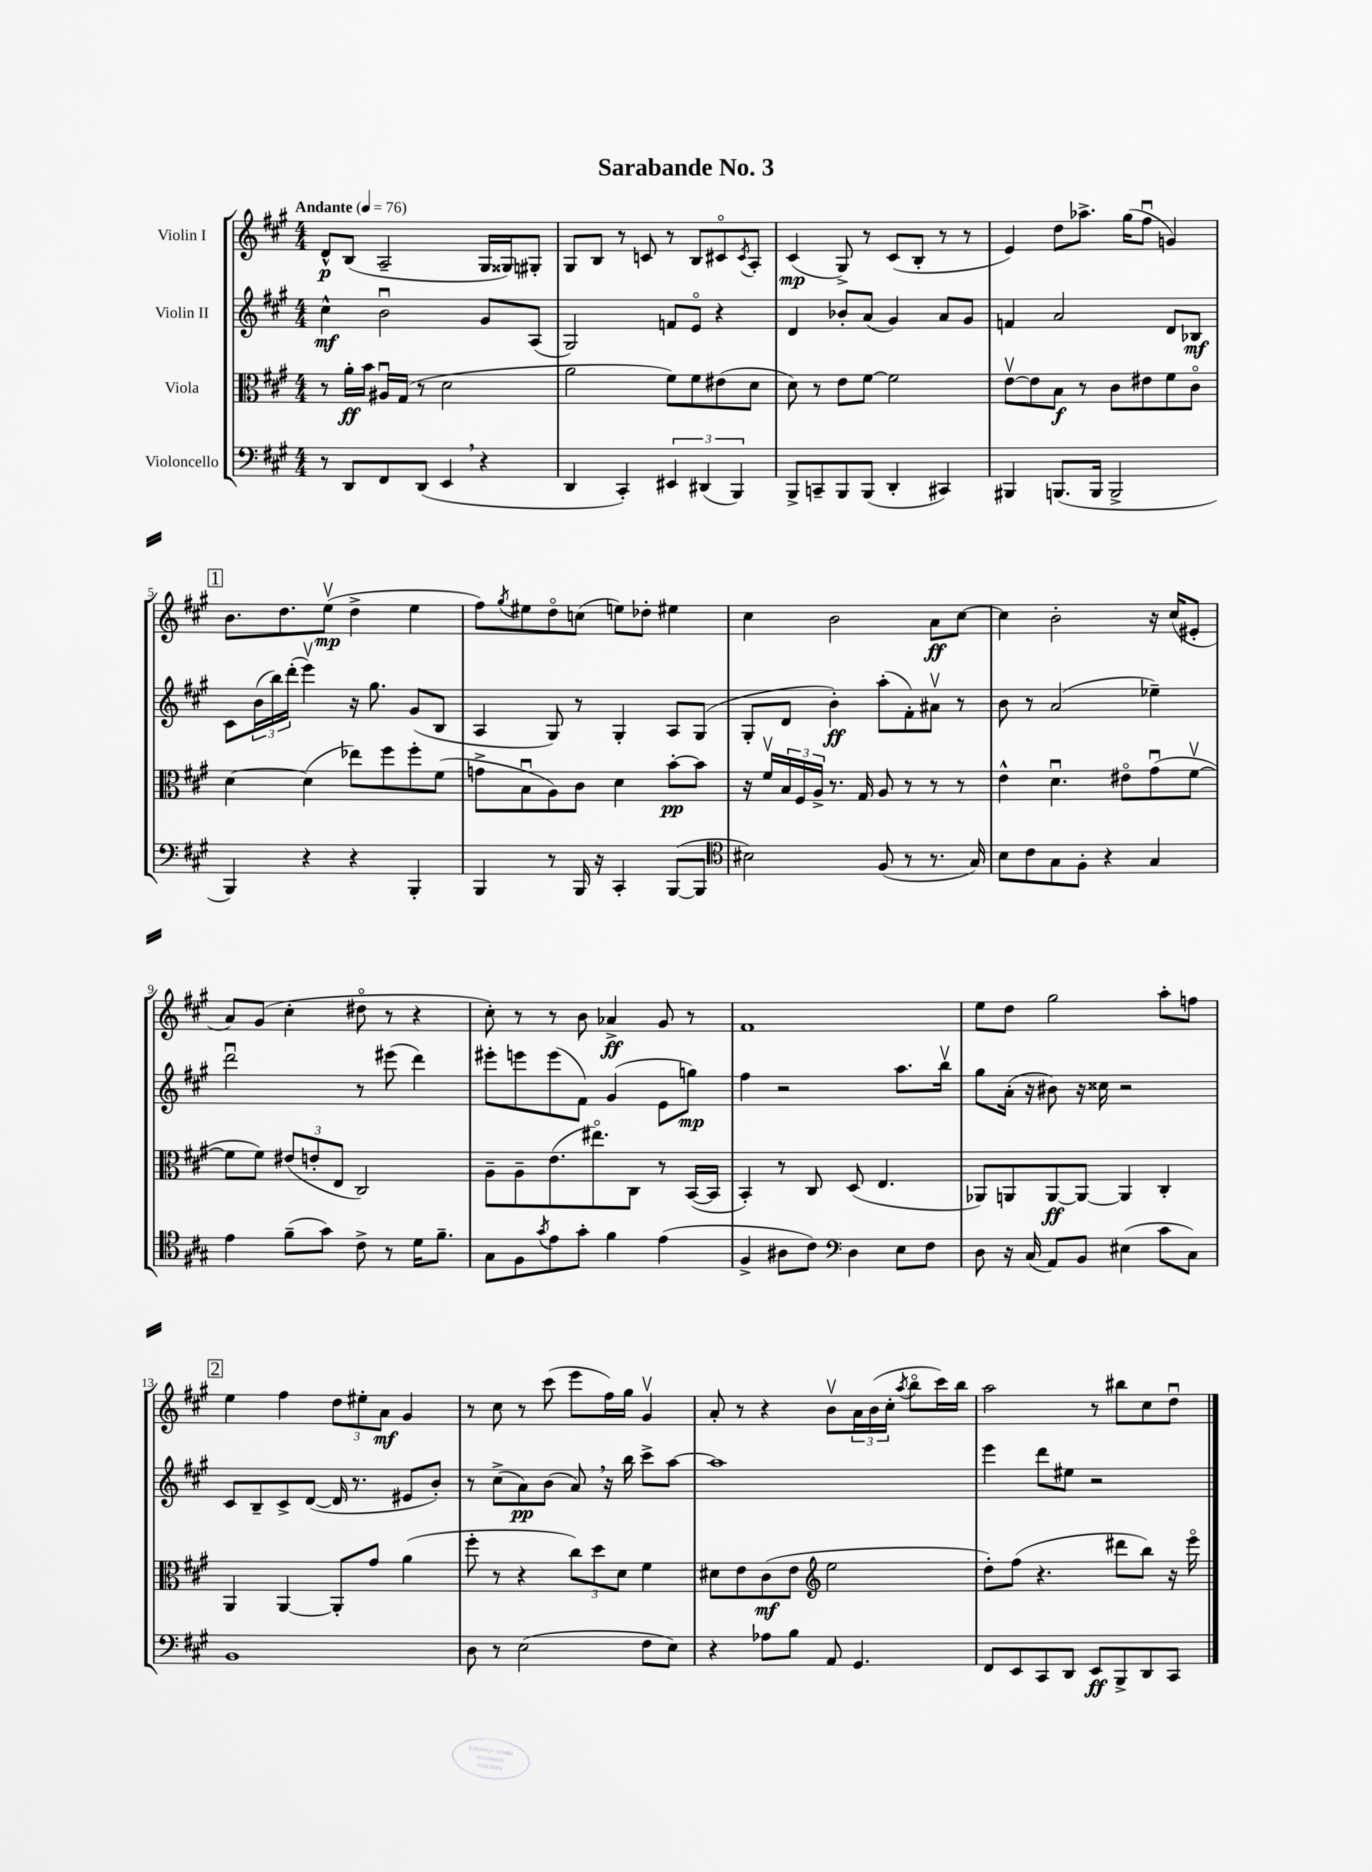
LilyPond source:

\header { title = "Sarabande No. 3" }
<<
\new StaffGroup <<
\new Staff = "s0" \with { instrumentName = "Violin I" } {
    \clef treble \key a \major \numericTimeSignature \time 4/4 \tempo "Andante" 4 = 76
    d'8-^\p b8( a2-- gis16 gisis16) gis8-. |
    gis8 b8 r8 c'8 r8 b8 cis'8\flageolet \acciaccatura { cis'8 } a8-. |
    cis'4\mp( gis8->) r8 cis'8( b8-. r8 r8 |
    e'4) d''8 aes''8.-> gis''16( fis''8\downbow g'4) |
    \mark \markup { \box "1" } b'8. d''8. e''8\upbow\mp( d''4-> e''4 |
    fis''8) \acciaccatura { gis''8 } eis''8 d''8\flageolet c''8( e''8) des''8-. eis''4 |
    cis''4 b'2 a'8\ff cis''8~ |
    cis''4 b'2-. r16 cis''16( eis'8-. |
    a'8) gis'8( cis''4-. dis''8\flageolet r8 r4 |
    cis''8-.) r8 r8 b'8 aes'4->\ff gis'8 r8 |
    fis'1 |
    e''8 d''8 gis''2 a''8-. f''8 |
    \mark \markup { \box "2" } e''4 fis''4 \tuplet 3/2 { d''8 eis''8-. a'8\mf } gis'4 |
    r8 cis''8 r8 cis'''8( e'''8 fis''16) gis''16 gis'4\upbow |
    a'8-. r8 r4 b'8\upbow \tuplet 3/2 { a'16 b'16( cis''16-. } \acciaccatura { a''8 } b''8\flageolet cis'''16) b''16 |
    a''2 r8 bis''8 cis''8 d''8\downbow \bar "|." |
}
\new Staff = "s1" \with { instrumentName = "Violin II" } {
    \clef treble \key a \major \numericTimeSignature \time 4/4
    cis''4-^\mf b'2\downbow gis'8 a8( |
    gis2) f'8 e'8\flageolet r4 |
    d'4 bes'8-. a'8( gis'4) a'8 gis'8 |
    f'4 a'2 d'8 bes8\mf |
    \mark \markup { \box "1" } cis'8 \tuplet 3/2 { b'16( b''16) d'''16-.( } e'''4\upbow) r16 gis''8. gis'8( b8 |
    a4 gis8) r8 gis4-. a8 gis8( |
    gis8-. d'8 b'4-.\ff) a''8-.( fis'8-.) ais'8\upbow r8 |
    b'8 r8 a'2( ees''4--) |
    d'''2\downbow r8 eis'''8( d'''4) |
    eis'''8-. e'''8 e'''8( fis'8) gis'4( e'8 g''8\mp) |
    fis''4 r2 a''8. b''16\upbow |
    gis''8 a'16-.( r16 bis'8) r16 cisis''16 r2 |
    \mark \markup { \box "2" } cis'8 b8-- cis'8-> d'8~( d'16 r8. eis'8 b'8-.) |
    r8 cis''8->( a'8\pp) b'8( a'8) \breathe r16 b''16 cis'''8-> a''8~ |
    a''1 |
    e'''4 d'''8 eis''8 r2 \bar "|." |
}
\new Staff = "s2" \with { instrumentName = "Viola" } {
    \clef alto \key a \major \numericTimeSignature \time 4/4
    r8 a'16-.\ff b'16 ais16\downbow gis16( r8 d'2 |
    a'2 fis'8) fis'8 eis'8( d'8 |
    d'8) r8 e'8 fis'8~ fis'2 |
    e'8~\upbow e'8 b8\f r8 cis'8 eis'8 fis'8 cis'8\flageolet |
    \mark \markup { \box "1" } d'4~ d'4( ees''8) fis''8 fis''8-. fis'8( |
    g'8-> b8\downbow a8) cis'8 d'4 b'8~-.\pp b'8 |
    r16 fis'16\upbow \tuplet 3/2 { b16 fis16 a16-> } r8. gis16 a8 r8 r8 r8 |
    e'4-^ d'4.\downbow eis'8\flageolet gis'8\downbow( fis'8~\upbow |
    fis'8 fis'8) \tuplet 3/2 { eis'8( e'8-. e8 } cis2) |
    a8-- a8-- e'8.( eis''8.\flageolet) cis8 r8 b,16~( b,16 |
    b,4-.) r8 cis8 d8( e4. |
    aes,8) a,8 a,8~\ff a,8~ a,4 cis4-. |
    \mark \markup { \box "2" } a,4 a,4~ a,8-. gis'8 a'4( |
    fis''8-. r8 r4 \tuplet 3/2 { cis''8) d''8 d'8 } fis'4 |
    dis'8 e'8 cis'8\mf( e'8 \clef treble e''2 |
    d''8-.) fis''8( r4. dis'''8 b''8) r16 e'''16\flageolet \bar "|." |
}
\new Staff = "s3" \with { instrumentName = "Violoncello" } {
    \clef bass \key a \major \numericTimeSignature \time 4/4
    r8 d,8 fis,8 d,8( e,4 \breathe r4 |
    d,4 cis,4-.) \tuplet 3/2 { eis,4 dis,4( b,,4) } |
    b,,8-> c,8-- b,,8 b,,8( d,4-. cis,4) |
    bis,,4 b,,8.( b,,16 b,,2-> |
    \mark \markup { \box "1" } b,,4) r4 r4 b,,4-. |
    b,,4 r8 b,,16 r16 cis,4-. b,,8~( b,,8 |
    \clef tenor bis2) fis8( r8 r8. gis16) |
    b8 cis'8 gis8 fis8-. r4 gis4 |
    e'4 fis'8--( gis'8) cis'8-> r8 d'16 fis'8.-- |
    gis8 fis8 \acciaccatura { gis'8 } e'8 gis'8-. fis'4 e'4( |
    fis4-> ais8 cis'8) \clef bass d4 e8 fis8 |
    d8 r16 cis16( a,8) b,8 eis4( cis'8 cis8) |
    \mark \markup { \box "2" } b,1 |
    d8 r8 e2( fis8 e8) |
    r4 aes8 b8 a,8 gis,4. |
    fis,8 e,8 cis,8 d,8 e,8\ff b,,8-> d,8 cis,8 \bar "|." |
}
>>
>>
